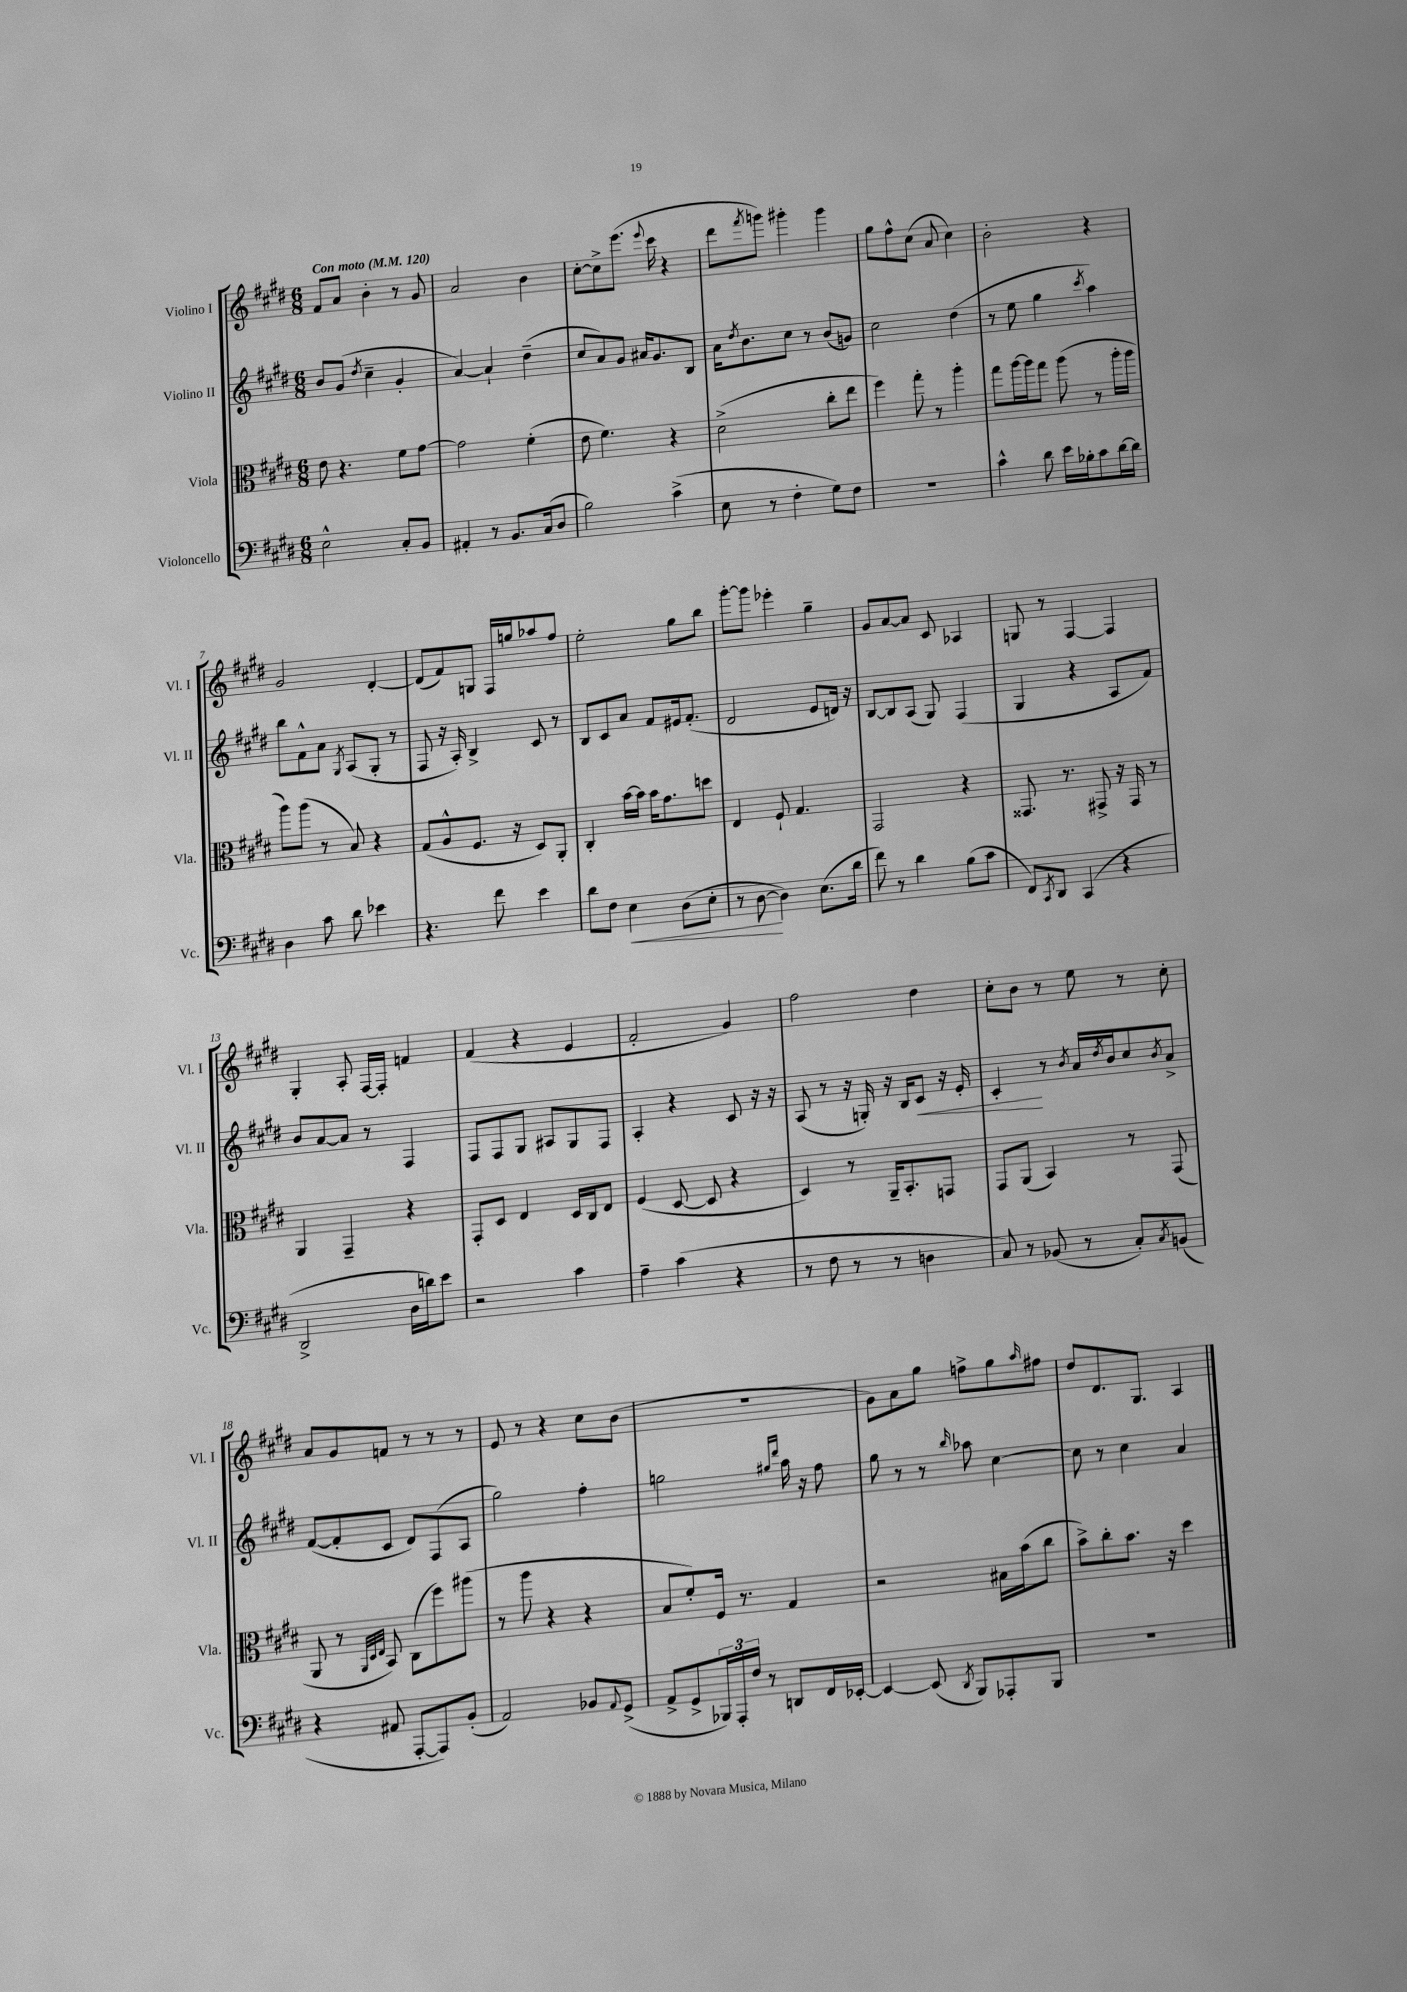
<<
\new StaffGroup <<
\new Staff = "s0" \with { instrumentName = "Violino I" shortInstrumentName = "Vl. I" } {
    \clef treble \key e \major \numericTimeSignature \time 6/8 \tempo "Con moto" 4 = 120
    fis'8 a'8 b'4-. r8 gis'8 |
    a'2 b'4 |
    cis''8~-. cis''8-> e'''8.( \appoggiatura { e'''8 } cis'''16 r4 |
    dis'''8 \acciaccatura { fis'''8 } g'''8) gis'''4-. gis'''4 |
    gis''8 fis''8-^ cis''8( a'8 cis''4) |
    b'2-. r4 |
    gis'2 dis'4~-. |
    dis'8( fis'8) g8 fis16 g''16 aes''8 fis''8 |
    e''2-. gis''8 b''8 |
    gis'''8~-. gis'''8 ees'''4-. gis''4-- |
    gis'8 a'8~ a'8 cis'8 aes4 |
    g8 r8 fis4~ fis4 |
    gis4-. a8-. fis16~ fis16-. f'4 |
    fis'4( r4 e'4 |
    fis'2-. gis'4) |
    fis''2 dis''4 |
    cis''8-. b'8 r8 e''8 r8 cis''8-. |
    a'8 gis'8 f'8 r8 r8 r8 |
    e'8 r8 r4 cis''8 b'8( |
    r2. |
    gis'8) a'8 gis''8 f''8-> gis''8 \grace { a''16 } fis''8 |
    dis''8 dis'8. gis8. a4 \bar "|." |
}
\new Staff = "s1" \with { instrumentName = "Violino II" shortInstrumentName = "Vl. II" } {
    \clef treble \key e \major \numericTimeSignature \time 6/8
    b'8 gis'8( \acciaccatura { dis''8 } cis''4-- gis'4-. |
    a'4~) a'4-! dis''4--( |
    cis''8 a'8) gis'8 ais'16 gis'8. b8 |
    a'16 \acciaccatura { dis''8 } b'8. cis''8 r8 b'8( g'8) |
    cis''2 dis''4( |
    r8 e''8 gis''4 \acciaccatura { cis'''8 } a''4) |
    b''8 fis'8-^ a'8 \acciaccatura { gis8 } a8( gis8-. r8 |
    fis8 r16 a16-.) b4-> cis'8 r8 |
    b8 cis'8 a'8 fis'8 eis'16 fis'8.-.( |
    dis'2 e'8 d'16) r16 |
    b8~ b8 a8( gis8) fis4( |
    gis4 r4 a8 fis'8) |
    b'8 a'8~ a'8 r8 fis4 |
    fis8 fis8 gis8 ais8 gis8 fis8 |
    a4-. r4 cis'8 r16 r16 |
    a8( r8 r16 g16-.) r16 b16 cis'8\< r16 e'16-. |
    cis'4-.\! r8 \acciaccatura { b'8 } a'16 \acciaccatura { dis''8 } b'16 cis''8 \acciaccatura { b'8 } a'8-> |
    fis'8~( fis'8-. cis'8 dis'8) fis8( a8 |
    gis''2) fis''4-. |
    g''2 \grace { gis''16 dis'''16 } a''16 r16 fis''8 |
    gis''8 r8 r8 \grace { b''16 } aes''8 cis''4~ |
    cis''8 r8 cis''4 a'4 \bar "|." |
}
\new Staff = "s2" \with { instrumentName = "Viola" shortInstrumentName = "Vla." } {
    \clef alto \key e \major \numericTimeSignature \time 6/8
    e'8 r4. fis'8 gis'8~ |
    gis'2 fis'4-.( |
    e'8 fis'4.) r4 |
    dis'2->( cis''8-. e''8 |
    fis''4) gis''8-. r8 a''4-. |
    gis''8 a''16~ a''16 gis''8 a''8( r8 a''16-. a''16 |
    a''8) a''8( r8 b8) r4 |
    gis8( a8-^ fis8. r16 dis8) a,8-. |
    cis4-. b'16~ b'16 b'16 gis'8. d''8 |
    e4 fis8-! gis4. |
    gis,2 r4 |
    gisis,8. r8. gis,8-> r16 gis,16 r8 |
    a,4 gis,4-- r4 |
    gis,8-. dis8 e4 dis16 cis16 e8 |
    fis4( dis8~ dis8 r4 |
    dis4) r8 a,16-- b,8.-. g,8 |
    gis,8 a,8( b,4) r8 gis,8( |
    a,8 r8 \grace { a,32 dis32 e32 } b,8) cis8( fis''8) ais''8( |
    r8 a''8 r4 r4 |
    b8 fis'8-.) fis16 r8. gis4 |
    r2 bis16 b'16( cis''8 |
    b'8->) cis''8-. b'8. r16 dis''4 \bar "|." |
}
\new Staff = "s3" \with { instrumentName = "Violoncello" shortInstrumentName = "Vc." } {
    \clef bass \key e \major \numericTimeSignature \time 6/8
    e2-^ cis8-. b,8 |
    ais,4-. r8 b,8. cis16( dis8 |
    b2) cis'4->( |
    e8 r8 fis4-. gis8) fis8 |
    R2. |
    cis'4-^ dis'8 e'16 bes16-. cis'8 dis'16~ dis'16 |
    dis4 cis'8 dis'8 ees'4 |
    r4. fis'8 e'4 |
    dis'8 fis8 e4\< dis8( e8-. |
    r8 dis8~\! dis4) e8.( dis'16 |
    fis'8) r8 dis'4 b8( cis'8 |
    fis,8) \acciaccatura { cis,8 } dis,8 cis,4( r4 |
    dis,2-> dis16 d'16) e'8 |
    r2 cis'4 |
    a4-- cis'4( r4 |
    r8 fis8 r8 r8 d4 |
    cis8) r8 bes,8( r8 cis8-.) \acciaccatura { cis8 } b,8( |
    r4 ais,8 a,,8~-. a,,8) b,8-.( |
    a,2) bes,8 \appoggiatura { a,8 } gis,8->( |
    a,8-> gis,8-> \tuplet 3/2 { bes,,16) a,,16-. fis16 } r8 d,8 fis,16 ees,16~-. |
    ees,4~ ees,8( \acciaccatura { dis,8 } b,,8) aes,,8-. b,,8 |
    r2. \bar "|." |
}
>>
>>
